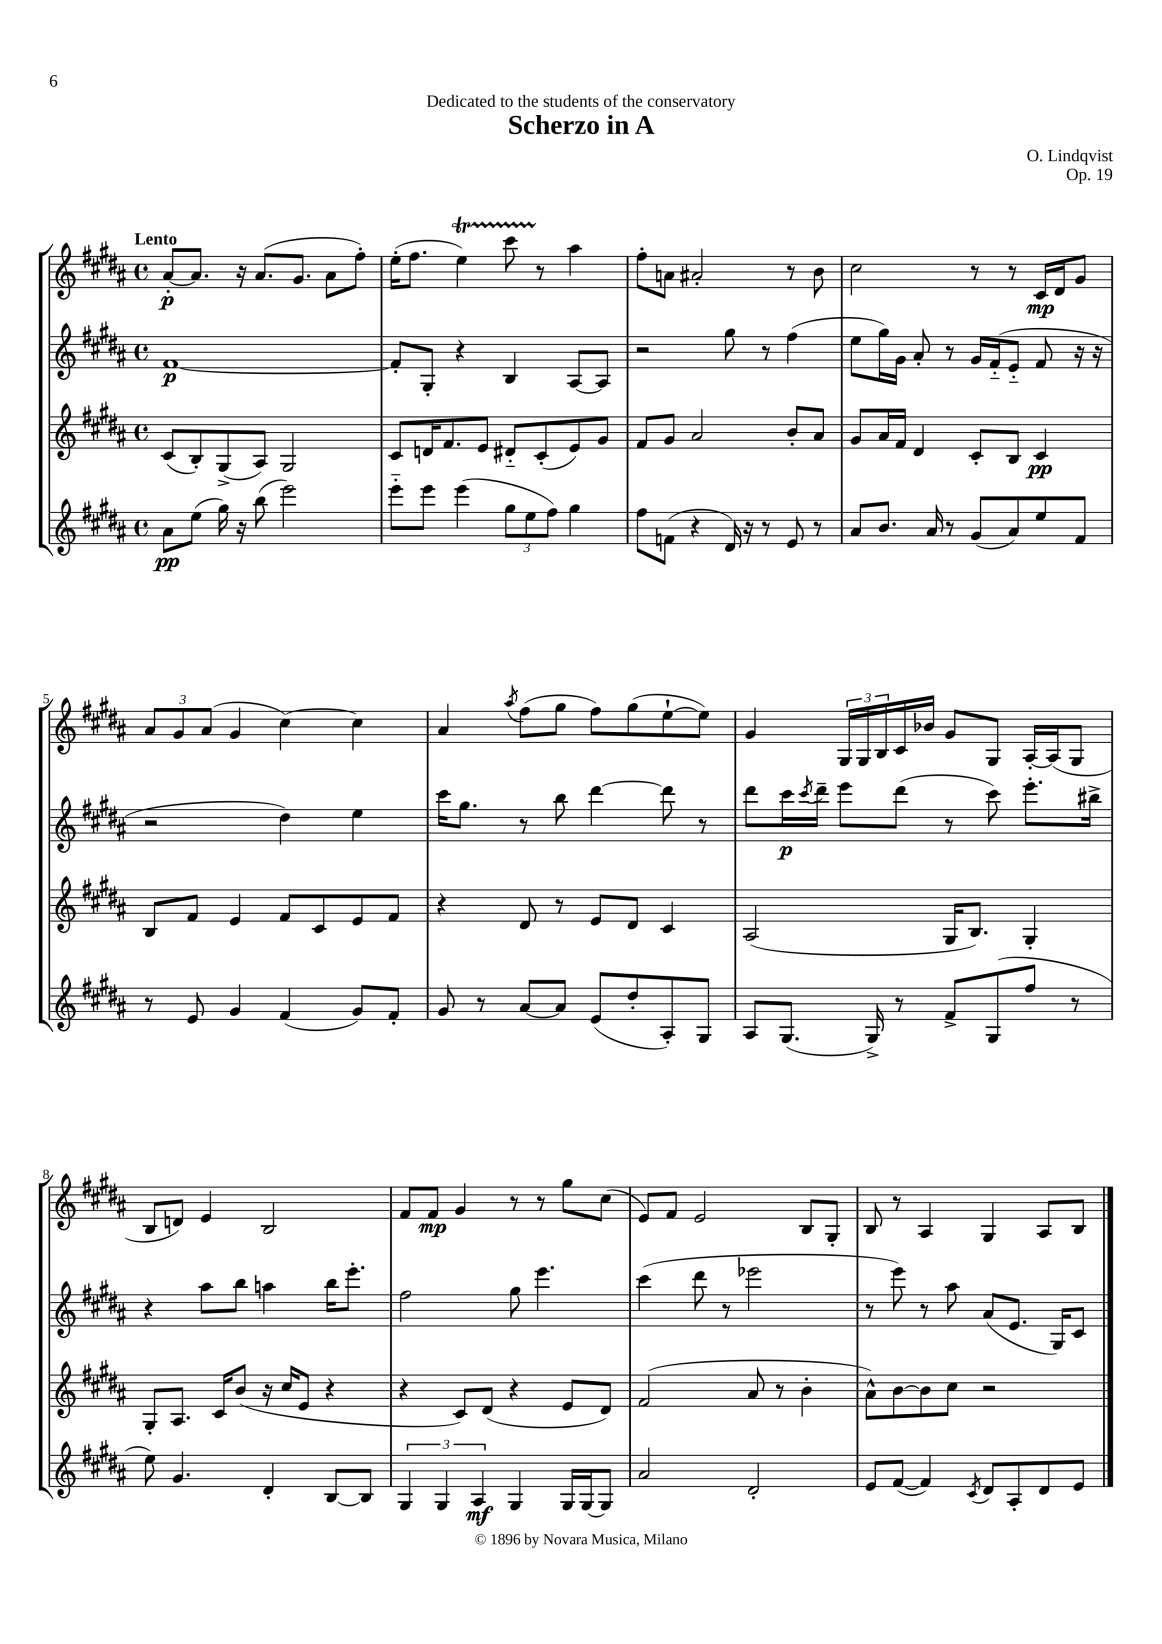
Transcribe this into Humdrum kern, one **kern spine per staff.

**kern	**kern	**kern	**kern
*staff4	*staff3	*staff2	*staff1
*clefG2	*clefG2	*clefG2	*clefG2
*k[f#c#g#d#a#]	*k[f#c#g#d#a#]	*k[f#c#g#d#a#]	*k[f#c#g#d#a#]
*M4/4	*M4/4	*M4/4	*M4/4
*met(c)	*met(c)	*met(c)	*met(c)
8a#\L	(8c#/L	[1f#	[8a#'/L
(8ee\J	8B'/)	.	8.a#/]J
16gg#\)	(8G#^/	.	.
16r	.	.	16r
(8bb\	8A#/J)	.	(8.a#/L
2eee\)	2G#/	.	.
.	.	.	8.g#/J
.	.	.	8a#\L
.	.	.	8ff#'\J)
=	=	=	=
8eee'~\L	8c#/L	8f#'/]L	(16ee'\LK
.	.	.	8.ff#\J
8eee\J	16d/K	8G#'/J	.
.	8.f#/	.	.
(4eee\	.	4r	4ee\)
.	8e/J	.	.
12gg#\L	8d#'~/L	4B/	8ccc#\
12ee\	.	.	.
.	(8c#'/	.	8r
12ff#\J)	.	.	.
4gg#\	8e/)	[8A#/L	4aa#\
.	8g#/J	8A#/]J	.
=	=	=	=
8ff#\L	8f#/L	2r	8ff#'\L
(8f\J	8g#/J	.	8a\J
4r	2a#/	.	2a#'/
16d#/)	.	8gg#\	.
16r	.	.	.
8r	.	8r	.
8e/	8b'/L	(4ff#\	8r
8r	8a#/J	.	8b\
=	=	=	=
8a#/L	8g#/L	8ee\L	2cc#\
8.b/J	16a#/L	16gg#\L)	.
.	16f#/JJ	16g#\JJ	.
.	4d#/	8a#'/	.
16a#/	.	.	.
8r	.	8r	.
(8g#/L	8c#'/L	16g#/LL	8r
.	.	(16f#'~/J	.
8a#/)	8B/J	8e'~/J	8r
8ee/	4c#/	8f#/	16c#/LL
.	.	.	16d#/J
8f#/J	.	16r	8g#/J
.	.	16r	.
=	=	=	=
8r	8B/L	2r	12a#/L
.	.	.	12g#/
8e/	8f#/J	.	.
.	.	.	(12a#/J
4g#/	4e/	.	4g#/
(4f#/	8f#/L	4dd#\)	[4cc#\)
.	8c#/	.	.
8g#/L)	8e/	4ee\	4cc#\]
8f#'/J	8f#/J	.	.
=	=	=	=
8g#/	4r	16ccc#\LK	4a#/
.	.	8.gg#\J	.
8r	.	.	.
.	.	.	8qaa#/
[8a#/L	8d#/	8r	(8ff#\L
8a#/]J	8r	8bb\	8gg#\J
(8e/L	8e/L	[4ddd#\	8ff#\L)
8dd#'/	8d#/J	.	(8gg#\
8A#'/)	4c#/	8ddd#\]	[8ee`\
8G#/J	.	8r	8ee\]J)
=	=	=	=
8A#/L	(2A#/	8ddd#\L	4g#/
(8.G#/J	.	16ccc#\L	.
.	.	8qccc#/	.
.	.	16ddd#~\JJ	.
.	.	8eee\L	24G#/LL
.	.	.	24G#/
16G#^/)	.	.	.
.	.	.	24B/
8r	.	(8ddd#\J	16c#/
.	.	.	16b-/JJ
8f#^/L	16G#/LK	8r	8g#/L
.	8.B/J)	.	.
(8G#/	.	8ccc#\)	8G#/J
8ff#/J	4G#'/	8.eee'\L	[16A#'/LL
.	.	.	(16A#/]J
8r	.	.	8G#/J
.	.	16bb#^\Jk	.
=	=	=	=
8ee\)	8G#'/L	4r	8B/L
4.g#/	8.A#/J	.	8d/J)
.	.	8aa#\L	4e/
.	16c#/LK	.	.
.	(8b/J	8bb\J	.
4d#'/	16r	4aa\	2B/
.	16cc#/LK	.	.
.	8e/J	.	.
[8B/L	4r	16bb\LK	.
.	.	8.eee'\J	.
8B/]J	.	.	.
=	=	=	=
6G#/	4r	2ff#\	8f#/L
.	.	.	8f#/J
6G#/	.	.	.
.	8c#/L)	.	4g#/
6A#/	.	.	.
.	(8d#/J	.	.
4G#/	4r	8gg#\	8r
.	.	4.eee\	8r
16G#/LL	8e/L	.	8gg#\L
[16G#/J	.	.	.
8G#/]J	8d#/J)	.	(8cc#\J
=	=	=	=
2a#/	(2f#/	(4ccc#\	8e/L)
.	.	.	8f#/J
.	.	8ddd#\	2e/
.	.	8r	.
2d#'/	8a#/	2eee-\	.
.	8r	.	.
.	4b'\	.	8B/L
.	.	.	8G#'/J
=	=	=	=
8e/L	8a#^^\L)	8r	8B/
([8f#/J	[8b\	8eee\)	8r
4f#/])	8b\]	8r	4A#/
.	8cc#\J	8aa#\	.
8qc#/	.	.	.
8d#/L	2r	(8a#/L	4G#/
8A#'/	.	8.e/J	.
8d#/	.	.	8A#/L
.	.	16G#/LK)	.
8e/J	.	8c#/J	8B/J
==	==	==	==
*-	*-	*-	*-
